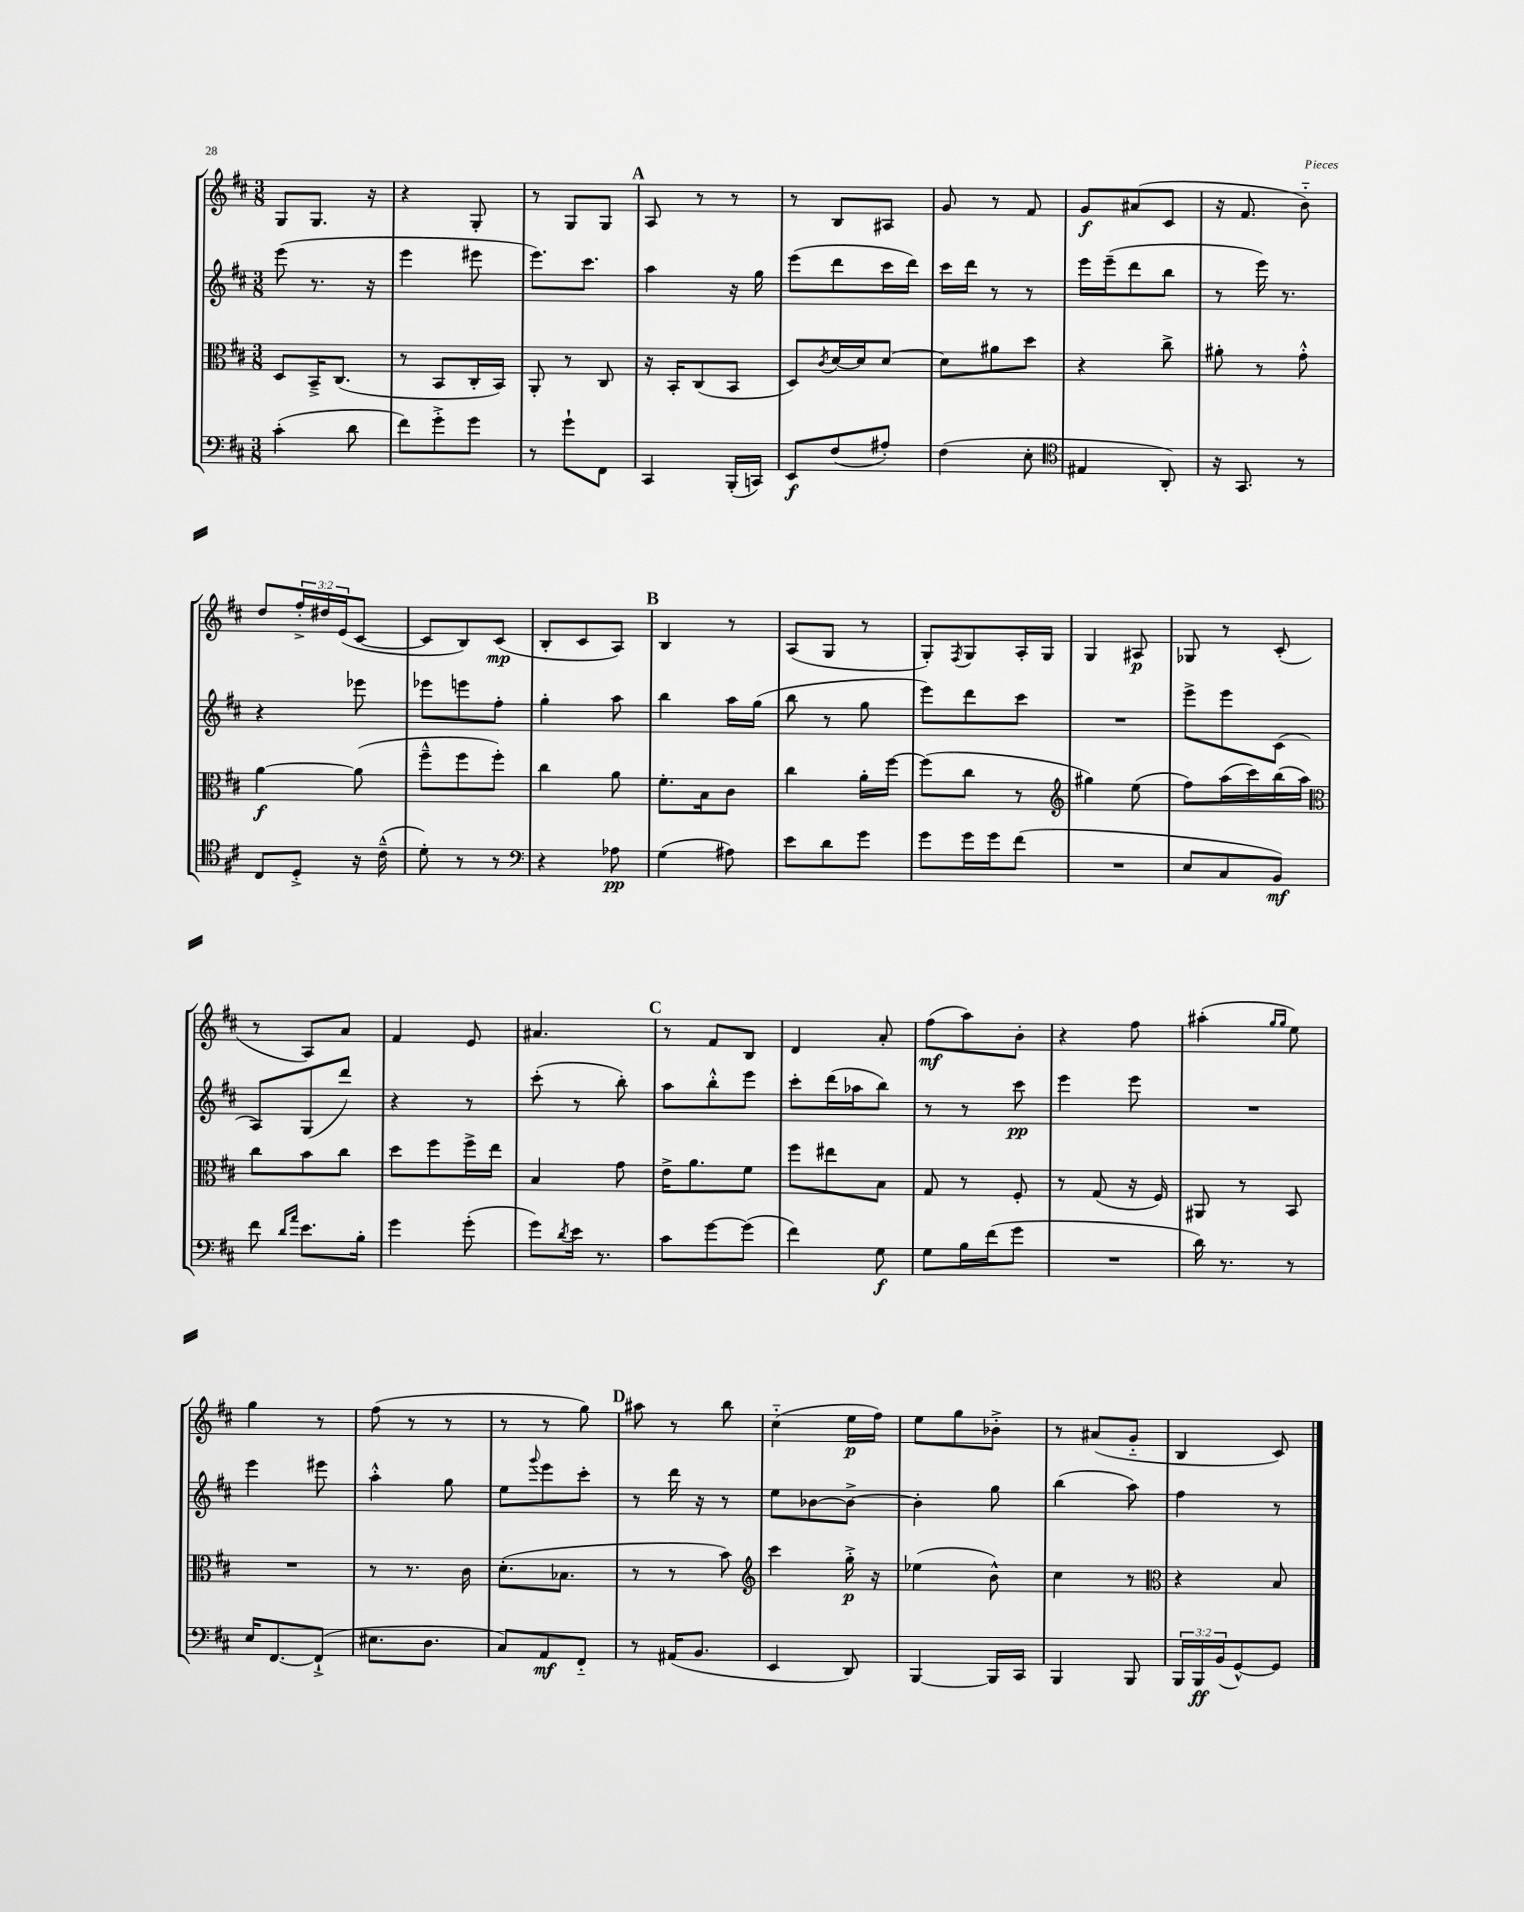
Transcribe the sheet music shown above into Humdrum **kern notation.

**kern	**dynam	**kern	**dynam	**kern	**dynam	**kern	**dynam
*part4	*part4	*part3	*part3	*part2	*part2	*part1	*part1
*staff4	*staff4	*staff3	*staff3	*staff2	*staff2	*staff1	*staff1
*clefF4	*	*clefC3	*	*clefG2	*	*clefG2	*
*k[f#c#]	*	*k[f#c#]	*	*k[f#c#]	*	*k[f#c#]	*
*M3/8	*	*M3/8	*	*M3/8	*	*M3/8	*
=91	=91	=91	=91	=91	=91	=91	=91
(4c#'\	.	8D/L	.	(8eee\	.	8G/L	.
.	.	16BB~^/K	.	8.r	.	8.G/J	.
.	.	(8.C#/J	.	.	.	.	.
8d\	.	.	.	.	.	.	.
.	.	.	.	16r	.	16r	.
=92	=92	=92	=92	=92	=92	=92	=92
8f#\L)	.	8r	.	4eee\	.	4r	.
8g'^\	.	8BB/L	.	.	.	.	.
8g\J	.	16C#'/L	.	8eee#X\	.	8G'/	.
.	.	16BB/JJ)	.	.	.	.	.
=93	=93	=93	=93	=93	=93	=93	=93
8r	.	8AA'/	.	8.eee\L)	.	8r	.
8g`\L	.	8r	.	.	.	8G/L	.
.	.	.	.	8.ccc#\J	.	.	.
8FF#\J	.	8C#/	.	.	.	8G/J	.
!!LO:REH:place=s1:t=A
=94	=94	=94	=94	=94	=94	=94	=94
4CC#/	.	16r	.	4aa\	.	8A/	.
.	.	16BB'/KL	.	.	.	.	.
.	.	(8C#/	.	.	.	8r	.
(16BBB'/LL	.	8BB/J	.	16r	.	8r	.
16CCn/JJ)	.	.	.	16gg\	.	.	.
=95	=95	=95	=95	=95	=95	=95	=95
8EE/L	f	8D/L)	.	(8eee\L	.	8r	.
.	.	8qc#/	.	.	.	.	.
(8F#/	.	[16d/L	.	8ddd\	.	8B/L	.
.	.	16d/J]	.	.	.	.	.
8A#X'/J)	.	[8d/J	.	16ccc#\L	.	8A#X/J	.
.	.	.	.	16ddd\JJ)	.	.	.
=96	=96	=96	=96	=96	=96	=96	=96
(4F#\	.	8d\L]	.	16ccc#\LL	.	8g/	.
.	.	.	.	16ddd\JJ	.	.	.
.	.	8a#X\	.	8r	.	8r	.
8E'\	.	8dd\J	.	8r	.	8f#/	.
=97	=97	=97	=97	=97	=97	=97	=97
*clefC4	*	*	*	*	*	*	*
4E#X/	.	4r	.	16eee\LL	.	8g/L	f
.	.	.	.	(16eee~\J	.	.	.
.	.	.	.	8ddd\	.	(8a#X/	.
8AA'/)	.	8cc#^\	.	8bb\J	.	8c#/J	.
=98	=98	=98	=98	=98	=98	=98	=98
16r	.	8a#X'\	.	8r	.	16r	.
8.GG/	.	.	.	.	.	8.f#/	.
.	.	8r	.	16eee\)	.	.	.
.	.	.	.	8.r	.	.	.
8r	.	8g'^^\	.	.	.	8b\)	.
!!LO:LB:g=z
=99	=99	=99	=99	=99	=99	=99	=99
8C#/L	.	[4a\	f	4r	.	8dd/L	.
8D'^/J	.	.	.	.	.	24ff#'^/L	.
.	.	.	.	.	.	24dd#X/	.
.	.	.	.	.	.	(24e/J	.
16r	.	(8a\]	.	8eee-X\	.	[8c#/J	.
(16c#~^^\	.	.	.	.	.	.	.
=100	=100	=100	=100	=100	=100	=100	=100
8d'\)	.	8ff#~^^\L	.	8eee-X\L	.	8c#/L]	.
8r	.	8ff#\	.	8eeen\	.	8B/)	.
8r	.	8ff#'\J)	.	8ff#'\J	.	(8c#/J	mp
=101	=101	=101	=101	=101	=101	=101	=101
*clefF4	*	*	*	*	*	*	*
4r	.	4cc#\	.	4gg'\	.	8B'/L	.
.	.	.	.	.	.	8c#/	.
8A-X\	pp	8a\	.	8aa\	.	8A/J)	.
!!LO:REH:place=s1:t=B
=102	=102	=102	=102	=102	=102	=102	=102
(4G\	.	8.f#'\L	.	4bb\	.	4B/	.
.	.	16B\k	.	.	.	.	.
8A#X\)	.	8c#\J	.	16aa\LL	.	8r	.
.	.	.	.	(16gg\JJ	.	.	.
=103	=103	=103	=103	=103	=103	=103	=103
8e\L	.	4cc#\	.	8bb\	.	(8A/L	.
8d\	.	.	.	8r	.	8G/J	.
8g\J	.	16a'\LL	.	8gg\	.	8r	.
.	.	[16ff#\JJ	.	.	.	.	.
=104	=104	=104	=104	=104	=104	=104	=104
8g\L	.	(8ff#\L]	.	8eee\L)	.	8G'/L)	.
.	.	.	.	.	.	8qF#/	.
16g\L	.	8cc#\J	.	8ddd\	.	8G/	.
16g\J	.	.	.	.	.	.	.
(8f#\J	.	8r	.	8ccc#\J	.	16A'/L	.
.	.	.	.	.	.	16G/JJ	.
=105	=105	=105	=105	=105	=105	=105	=105
*	*	*clefG2	*	*	*	*	*
4.r	.	4gg#X\)	.	4.r	.	4G/	.
.	.	(8ee\	.	.	.	8A#X/	p
=106	=106	=106	=106	=106	=106	=106	=106
8E/L	.	8ff#\L)	.	8eee^\L	.	8G-X/	.
8C#/	.	(16aa\L	.	8eee\	.	8r	.
.	.	16ccc#\)	.	.	.	.	.
8BB/J)	mf	(16bb\	.	(8c#\J	.	(8c#'/	.
.	.	16aa\JJ)	.	.	.	.	.
!!LO:LB:g=z
=107	=107	=107	=107	=107	=107	=107	=107
*	*	*clefC3	*	*	*	*	*
8f#\	.	8cc#\L	.	8A/L)	.	8r	.
16qqd/LL	.	.	.	.	.	.	.
16qqa/JJ	.	.	.	.	.	.	.
8.e\L	.	8b\	.	(8G/	.	8A/L)	.
.	.	8cc#\J	.	8ddd/J)	.	8a/J	.
16B'\Jk	.	.	.	.	.	.	.
=108	=108	=108	=108	=108	=108	=108	=108
4g\	.	8dd\L	.	4r	.	4f#/	.
.	.	8ff#\	.	.	.	.	.
(8g'\	.	16ff#^\L	.	8r	.	8e/	.
.	.	16ee\JJ	.	.	.	.	.
=109	=109	=109	=109	=109	=109	=109	=109
8g\L)	.	4B/	.	(8ccc#'\	.	4.a#X/	.
8qd/	.	.	.	.	.	.	.
16e\Jk	.	.	.	8r	.	.	.
8.r	.	.	.	.	.	.	.
.	.	8g\	.	8bb'\)	.	.	.
!!LO:REH:place=s1:t=C
=110	=110	=110	=110	=110	=110	=110	=110
8c#\L	.	16e^\KL	.	8aa\L	.	8r	.
.	.	8.a\	.	.	.	.	.
[8g\	.	.	.	8bb'^^\	.	8f#/L	.
(8g\J]	.	8f#\J	.	8eee\J	.	8B/J	.
=111	=111	=111	=111	=111	=111	=111	=111
4f#\)	.	8ff#\L	.	8ccc#'\L	.	4d/	.
.	.	8ee#X\	.	(16ddd\L	.	.	.
.	.	.	.	16aa-X\J	.	.	.
8G\	f	8B\J	.	8bb\J)	.	8a'/	.
=112	=112	=112	=112	=112	=112	=112	=112
8G\L	.	8G/	.	8r	.	(8ff#\L	mf
16B\L	.	8r	.	8r	.	8aa\)	.
(16f#\J	.	.	.	.	.	.	.
8g\J	.	8F#'/	.	8ccc#\	pp	8b'\J	.
=113	=113	=113	=113	=113	=113	=113	=113
4.r	.	8r	.	4eee\	.	4r	.
.	.	(8G/	.	.	.	.	.
.	.	16r	.	8eee\	.	8ff#\	.
.	.	16F#/)	.	.	.	.	.
=114	=114	=114	=114	=114	=114	=114	=114
16d\)	.	8AA#X/	.	4.r	.	(4aa#X'\	.
8.r	.	.	.	.	.	.	.
.	.	8r	.	.	.	.	.
.	.	.	.	.	.	16qqgg/LL	.
.	.	.	.	.	.	16qqgg/JJ	.
8r	.	8BB/	.	.	.	8ee\)	.
!!LO:LB:g=z
=115	=115	=115	=115	=115	=115	=115	=115
16E/KL	.	4.r	.	4eee\	.	4gg\	.
[8.FF#/	.	.	.	.	.	.	.
(8FF#`^/J]	.	.	.	8eee#X\	.	8r	.
=116	=116	=116	=116	=116	=116	=116	=116
8.E#X\L	.	8r	.	4aa'^^\	.	(8ff#\	.
.	.	8.r	.	.	.	8r	.
8.D\J	.	.	.	.	.	.	.
.	.	.	.	8gg\	.	8r	.
.	.	16c#\	.	.	.	.	.
=117	=117	=117	=117	=117	=117	=117	=117
8C#/L)	.	(8.d'\L	.	8ee\L	.	8r	.
.	.	.	.	8qqggg/	.	.	.
8AA/	mf	.	.	8eee\	.	8r	.
.	.	8.B-X\J	.	.	.	.	.
8FF#/J	.	.	.	8ccc#'\J	.	8gg\)	.
!!LO:REH:place=s1:t=D
=118	=118	=118	=118	=118	=118	=118	=118
8r	.	8r	.	8r	.	8aa#X\	.
(16AA#X/KL	.	8r	.	16ddd\	.	8r	.
8.BB/J	.	.	.	16r	.	.	.
.	.	8b\)	.	8r	.	8bb\	.
=119	=119	=119	=119	=119	=119	=119	=119
*	*	*clefG2	*	*	*	*	*
4EE/	.	4ccc#\	.	8ee\L	.	(4cc#\	.
.	.	.	.	[8b-X\	.	.	.
8DD/)	.	16gg'^\	p	8b-^\J_	.	16ee\LL	p
.	.	16r	.	.	.	16ff#\JJ)	.
=120	=120	=120	=120	=120	=120	=120	=120
[4BBB/	.	(4ee-X\	.	4b-'\]	.	8ee\L	.
.	.	.	.	.	.	8gg\	.
16BBB/LL]	.	8b^^\)	.	8gg\	.	8b-X'^\J	.
16CC#/JJ	.	.	.	.	.	.	.
=121	=121	=121	=121	=121	=121	=121	=121
4BBB/	.	4cc#\	.	(4bb\	.	8r	.
.	.	.	.	.	.	(8a#X/L	.
8BBB/	.	8r	.	8aa\)	.	8g/J	.
=122	=122	=122	=122	=122	=122	=122	=122
*	*	*clefC3	*	*	*	*	*
24BBB/LL	.	4r	.	4ff#\	.	4B/	.
24BBB/	ff	.	.	.	.	.	.
(24BB/J	.	.	.	.	.	.	.
[8GG^^/)	.	.	.	.	.	.	.
8GG/J]	.	8B/	.	8r	.	8c#/)	.
==	==	==	==	==	==	==	==
*-	*-	*-	*-	*-	*-	*-	*-
